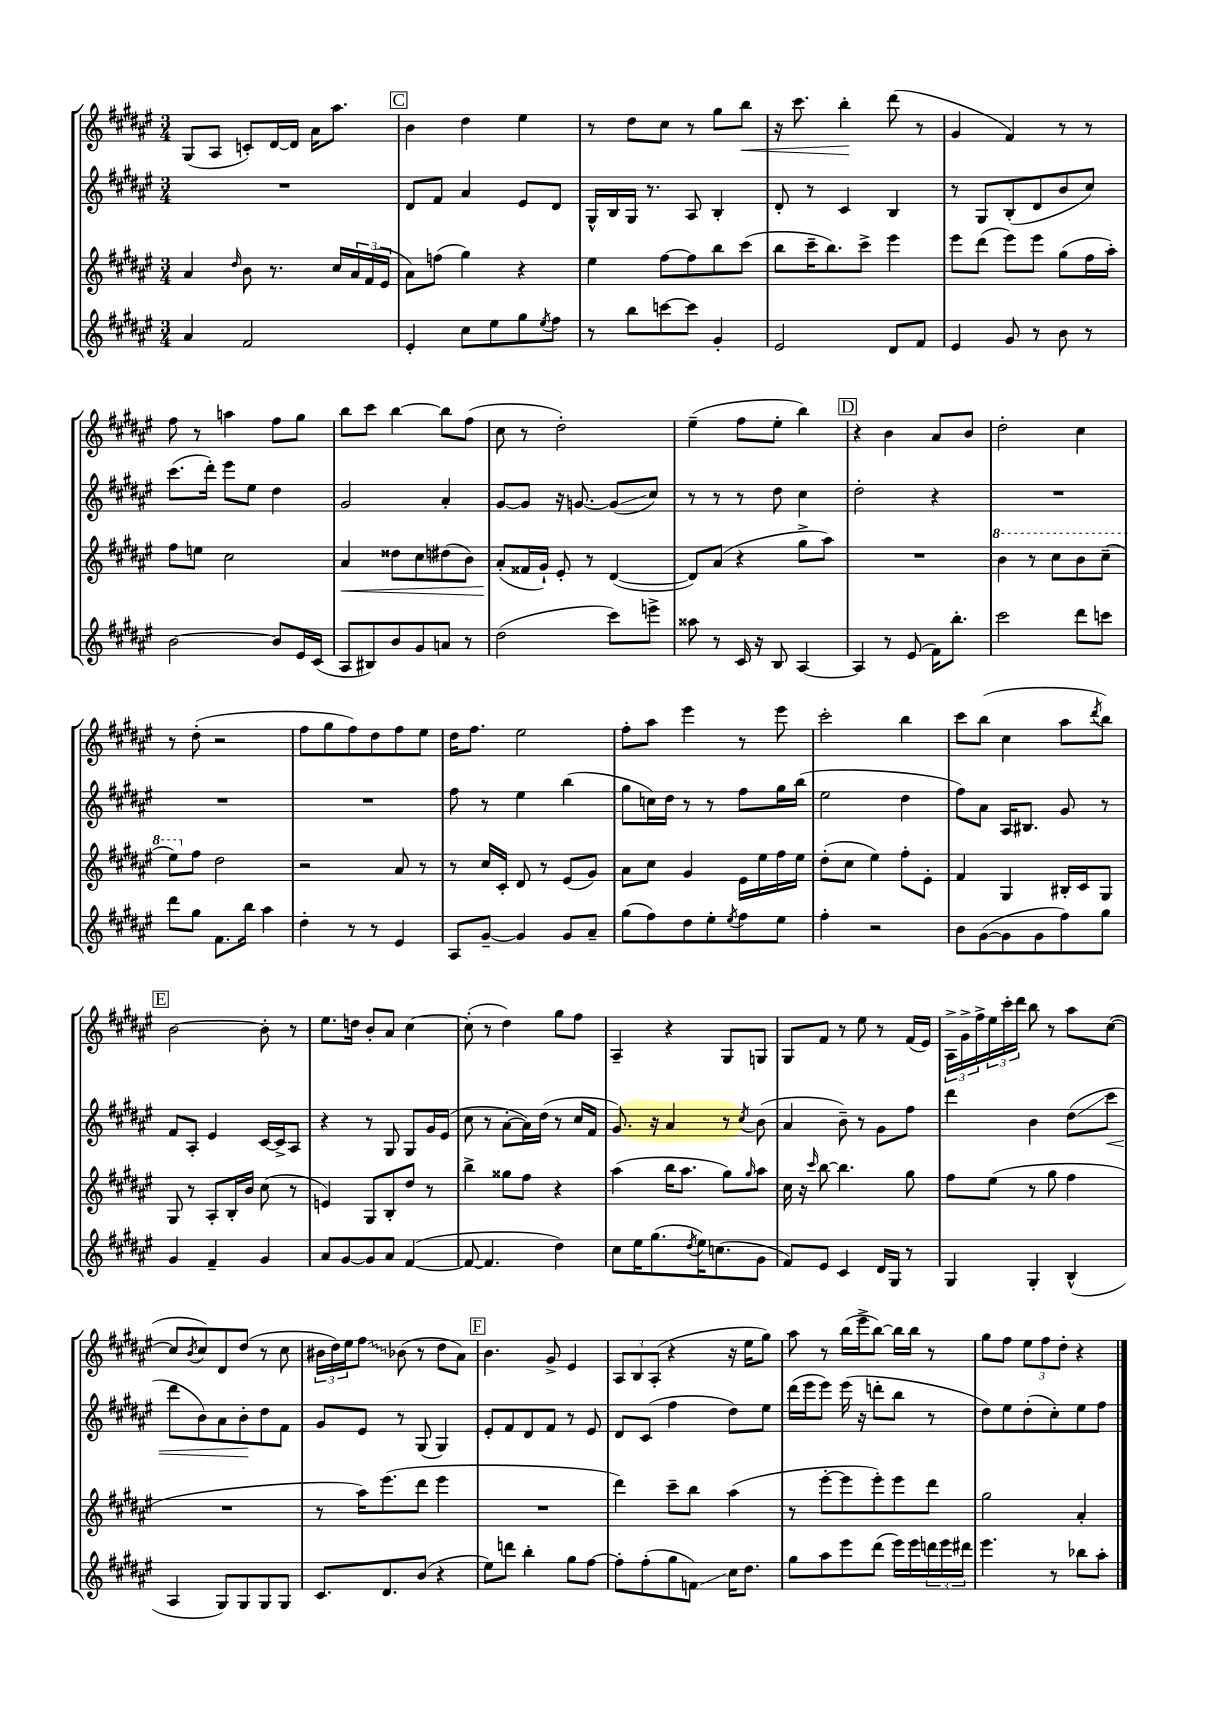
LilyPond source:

<<
\new StaffGroup <<
\new Staff = "s0" {
    \clef treble \key fis \major \numericTimeSignature \time 3/4
    gis8( ais8 c'8-.) dis'16~ dis'16 ais'16 ais''8. |
    \mark \markup { \box "C" } b'4 dis''4 eis''4 |
    r8 dis''8 cis''8 r8 gis''8 b''8\< |
    r16 cis'''8. b''4-.\! dis'''8( r8 |
    gis'4 fis'4) r8 r8 |
    fis''8 r8 a''4 fis''8 gis''8 |
    b''8 cis'''8 b''4~ b''8 fis''8( |
    cis''8 r8 dis''2-.) |
    eis''4--( fis''8 eis''8-. b''4) |
    \mark \markup { \box "D" } r4 b'4 ais'8 b'8 |
    dis''2-. cis''4 |
    r8 dis''8-.( r2 |
    fis''8 gis''8 fis''8) dis''8 fis''8 eis''8 |
    dis''16 fis''8. eis''2 |
    fis''8-. ais''8 eis'''4 r8 eis'''8 |
    cis'''2-. b''4 |
    cis'''8 b''8( cis''4 ais''8 \acciaccatura { dis'''8 } b''8) |
    \mark \markup { \box "E" } b'2~ b'8-. r8 |
    eis''8. d''16 b'8-. ais'8 cis''4~ |
    cis''8-.( r8 dis''4) gis''8 fis''8 |
    ais4-- r4 gis8 g8 |
    gis8 fis'8 r8 eis''8 r8 fis'16( eis'16) |
    \tuplet 3/2 { ais16-> gis'16-> fis''16-> } \tuplet 3/2 { eis''16 cis'''16-. dis'''16 } b''8 r8 ais''8 cis''8~( |
    cis''8 \acciaccatura { b'8 } cis''8) dis'8 dis''8( r8 cis''8 |
    \tuplet 3/2 { bis'16 dis''16) eis''16 } \once \override Glissando.style = #'zigzag fis''8\glissando bes'8( r8 dis''8 ais'8) |
    \mark \markup { \box "F" } b'4. gis'8-> eis'4 |
    \tuplet 3/2 { ais8 b8 ais8-.( } r4 r16 eis''16 gis''8) |
    ais''8 r8 b''16( eis'''16-> b''8~) b''16 b''16 r8 |
    gis''8 fis''8 \tuplet 3/2 { eis''8 fis''8 dis''8-. } r4 \bar "|." |
}
\new Staff = "s1" {
    \clef treble \key fis \major \numericTimeSignature \time 3/4
    R2. |
    \mark \markup { \box "C" } dis'8 fis'8 ais'4 eis'8 dis'8 |
    gis16-^ b16 gis16 r8. ais8 b4-. |
    dis'8-. r8 cis'4 b4 |
    r8 gis8 b8-.( dis'8 b'8 cis''8) |
    cis'''8.( dis'''16-.) eis'''8 eis''8 dis''4 |
    gis'2 ais'4-. |
    gis'8~ gis'8 r16 g'8.~ g'8\glissando( cis''8) |
    r8 r8 r8 dis''8 cis''4 |
    \mark \markup { \box "D" } dis''2-. r4 |
    R2. |
    R2. |
    R2. |
    fis''8 r8 eis''4 b''4( |
    gis''8 c''16) dis''16 r8 r8 fis''8 gis''16 b''16( |
    eis''2 dis''4 |
    fis''8) ais'8 ais16 bis8. gis'8 r8 |
    \mark \markup { \box "E" } fis'8 ais8-. eis'4 cis'16~ cis'16-> ais8 |
    r4 r8 gis8 gis8 gis'16 eis'16( |
    cis''8 r8 ais'8~-. ais'16) dis''16( r8 cis''16 fis'16 |
    gis'8.) r16 ais'4 r8 \acciaccatura { cis''8 } b'8( |
    ais'4 b'8--) r8 gis'8 fis''8 |
    dis'''4 b'4 dis''8\glissando( cis'''8\< |
    dis'''8 b'8) ais'8 b'8-.\! dis''8 fis'8 |
    gis'8 eis'8 r8 gis8( gis4) |
    \mark \markup { \box "F" } eis'8-. fis'8 dis'8 fis'8 r8 eis'8 |
    dis'8 cis'8( fis''4 dis''8) eis''8 |
    dis'''16( eis'''16 eis'''8) eis'''16( r16 d'''8-. b''8 r8 |
    dis''8) eis''8 dis''8-.( cis''8-.) eis''8 fis''8 \bar "|." |
}
\new Staff = "s2" {
    \clef treble \key fis \major \numericTimeSignature \time 3/4
    ais'4 \grace { dis''16 } b'8 r8. cis''16 \tuplet 3/2 { ais'16 fis'16( eis'16 } |
    \mark \markup { \box "C" } ais'8) f''8( gis''4) r4 |
    eis''4 fis''8~ fis''8 b''8 cis'''8( |
    b''8 cis'''16-- b''8.) cis'''8-> eis'''4 |
    eis'''8 dis'''8( eis'''8) eis'''8 gis''8( fis''16 ais''16-.) |
    fis''8 e''8 cis''2 |
    ais'4\< disis''8 cis''8 dis''8( b'8) |
    ais'8-.\!( fisis'16 gis'16-!) eis'8-. r8 dis'4~( |
    dis'8) ais'8( r4 gis''8-> ais''8) |
    \mark \markup { \box "D" } R2. |
    \ottava #1 b''4 r8 cis'''8 b''8 cis'''8--( |
    eis'''8) \ottava #0 fis''8 dis''2 |
    r2 ais'8 r8 |
    r8 cis''16 cis'16-. dis'8 r8 eis'8( gis'8) |
    ais'8 cis''8 gis'4 eis'16 eis''16 fis''16 eis''16 |
    dis''8-.( cis''8 eis''4) fis''8-. eis'8-. |
    fis'4 gis4 bis16-. cis'16 gis8 |
    \mark \markup { \box "E" } gis8 r8 ais8-. b16-. b'16 cis''8( r8 |
    e'4) gis8 b8-. dis''8 r8 |
    b''4-> gisis''8 fis''8 r4 |
    ais''4( b''16 ais''8. gis''8) \grace { gis''16 } ais''8 |
    cis''16 r16 \grace { cis'''16 } b''8~ b''4. gis''8 |
    fis''8 eis''8( r8 gis''8 fis''4 |
    R2. |
    r8 ais''16) eis'''8.( dis'''8 eis'''4 |
    \mark \markup { \box "F" } R2. |
    dis'''4) cis'''8-- b''8 ais''4( |
    r8 eis'''8~-. eis'''8 eis'''8-.) eis'''8 dis'''8 |
    gis''2 ais'4-. \bar "|." |
}
\new Staff = "s3" {
    \clef treble \key fis \major \numericTimeSignature \time 3/4
    ais'4 fis'2 |
    \mark \markup { \box "C" } eis'4-. cis''8 eis''8 gis''8 \acciaccatura { eis''8 } fis''8 |
    r8 b''8 c'''8~ c'''8 gis'4-. |
    eis'2 dis'8 fis'8 |
    eis'4 gis'8 r8 b'8 r8 |
    b'2~ b'8 eis'16 cis'16( |
    ais8 bis8) b'8 gis'8 a'8 r8 |
    dis''2( cis'''8) e'''8-> |
    aisis''8 r8 cis'16 r16 b8 ais4~ |
    \mark \markup { \box "D" } ais4 r8 eis'8( fis'16) b''8.-. |
    cis'''2 dis'''8 c'''8 |
    dis'''8 gis''8 fis'8. b''16 ais''4 |
    dis''4-. r8 r8 eis'4 |
    ais8 gis'8~-- gis'4 gis'8 ais'8-- |
    gis''8( fis''8) dis''8 eis''8-. \acciaccatura { eis''8 } fis''8 eis''8 |
    fis''4-. r2 |
    b'8 gis'8~( gis'8 gis'8 fis''8) gis''8 |
    \mark \markup { \box "E" } gis'4 fis'4-- gis'4 |
    ais'8 gis'8~ gis'8 ais'8 fis'4~( |
    fis'8~ fis'4. dis''4) |
    cis''8 eis''16 gis''8.( \acciaccatura { dis''8 } eis''16) c''8.( gis'8 |
    fis'8) eis'8 cis'4 dis'16 gis16 r8 |
    gis4 gis4-. b4-^( |
    ais4 gis8) gis8 gis8 gis8 |
    cis'8. dis'8. b'8( r4 |
    \mark \markup { \box "F" } eis''8) d'''8 b''4-. gis''8 fis''8~ |
    fis''8-. fis''8-.( gis''8 f'8\glissando) cis''16 dis''8. |
    gis''8 ais''8 eis'''8 dis'''8( eis'''16) eis'''16 \tuplet 3/2 { d'''16 eis'''16 dis'''16 } |
    eis'''4. r8 bes''8 ais''8-. \bar "|." |
}
>>
>>
\layout { \context { \Score \remove "Bar_number_engraver" } }
